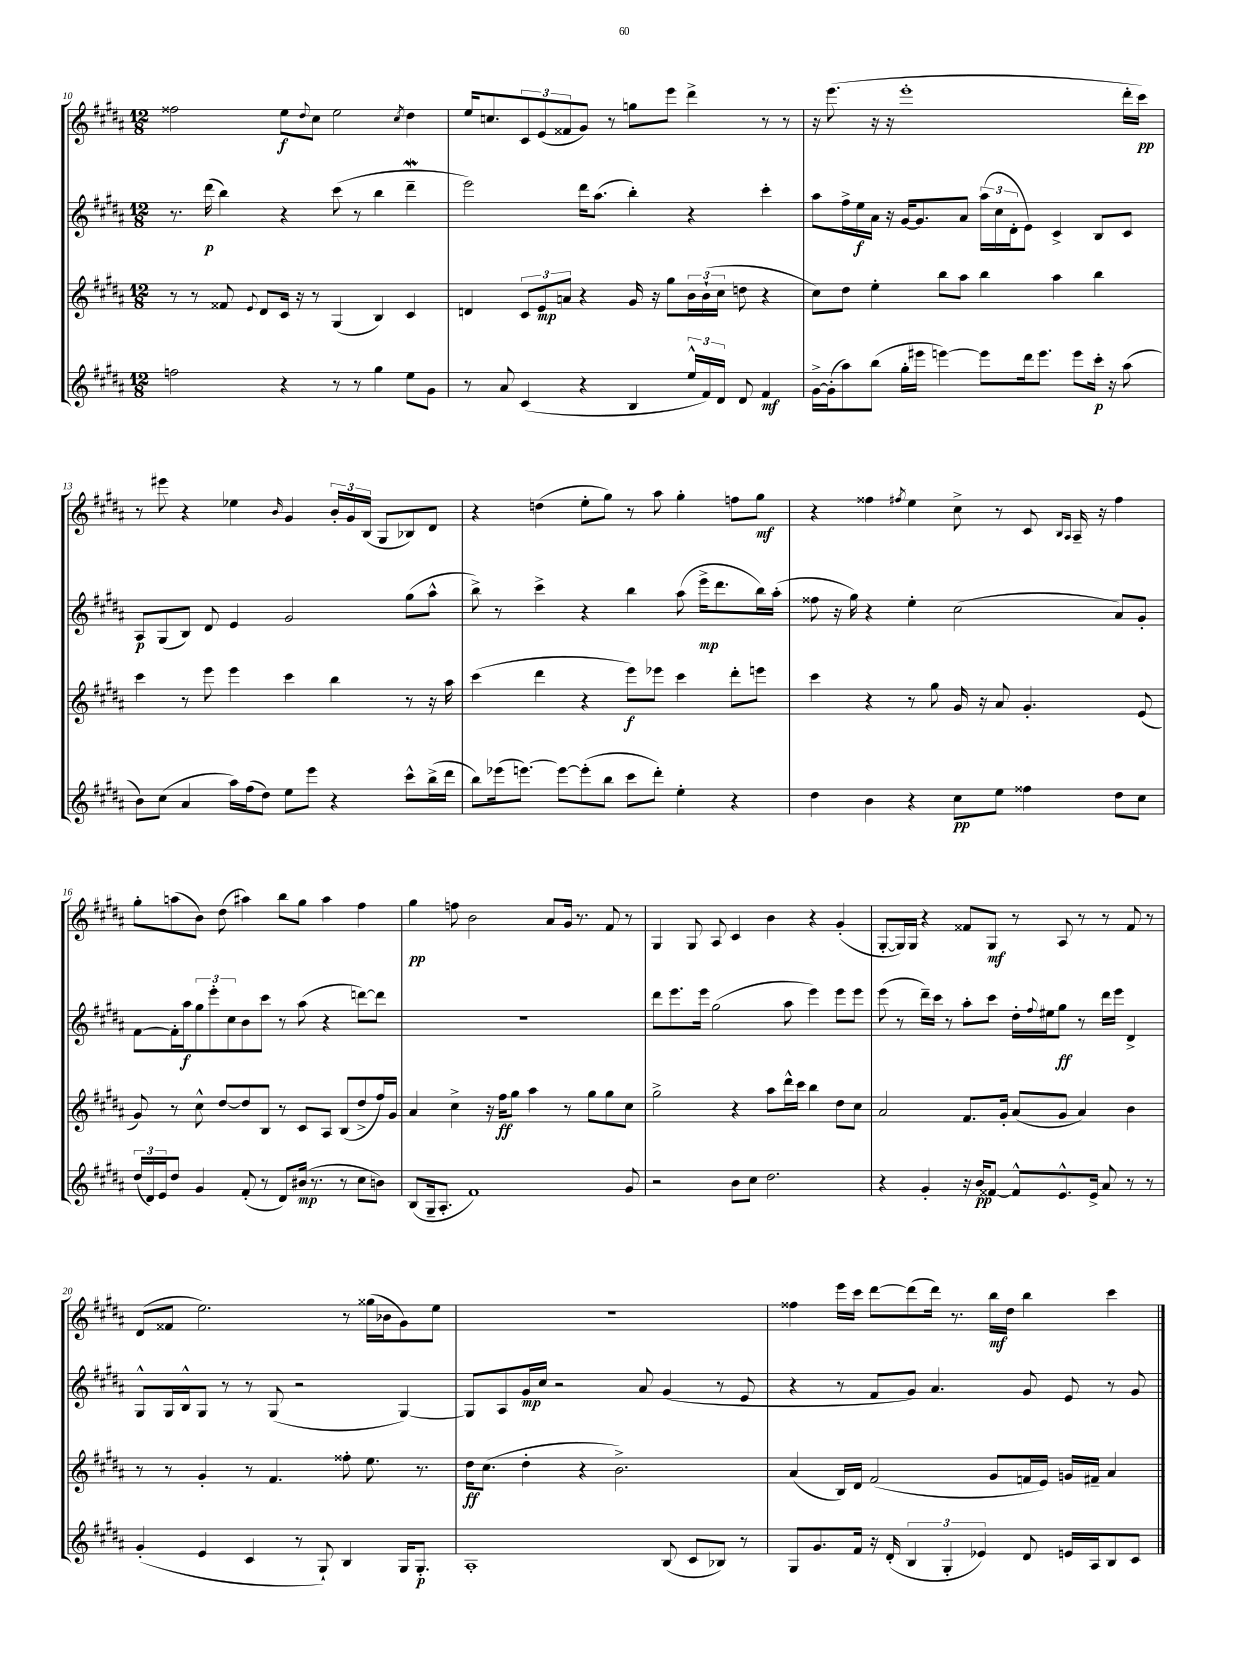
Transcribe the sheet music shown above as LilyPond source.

<<
\new StaffGroup <<
\new Staff = "s0" {
    \clef treble \key b \major \numericTimeSignature \time 12/8
    fisis''2 e''8\f \appoggiatura { dis''8 } cis''8 e''2 \acciaccatura { cis''8 } dis''4 |
    e''16 c''8. \tuplet 3/2 { cis'8 e'8( fisis'8 } gis'8) r8 g''8 e'''8 dis'''4-> r8 r8 |
    r16 e'''8.( r16 r16 e'''1-. dis'''16-. cis'''16\pp) |
    r8 eis'''8 r4 ees''4 \grace { b'16 } gis'4 \tuplet 3/2 { b'16-. gis'16 b16( } gis8 bes8) dis'8 |
    r4 d''4( e''8-. gis''8) r8 ais''8 gis''4-. f''8 gis''8\mf |
    r4 fisis''4 \acciaccatura { fis''8 } e''4 cis''8-> r8 cis'8 \grace { b16 ais16 } ais16-- r16 fis''4 |
    gis''8-. a''8( b'8) dis''8( ais''4) b''8 gis''8 ais''4 fis''4 |
    gis''4\pp f''8 b'2 ais'8 gis'16 r8. fis'8 r8 |
    gis4 gis8 ais8 cis'4 b'4 r4 gis'4-.( |
    gis8~-. gis16) gis16 r4 fisis'8 gis8\mf r8 ais8 r8 r8 fisis'8 r8 |
    dis'8( fisis'8 e''2.) r8 gisis''16( bes'16 gis'8) e''8 |
    R1. |
    fisis''4 e'''16 cis'''16 dis'''8~ dis'''8( dis'''16) r8. b''16\mf dis''16 b''4 cis'''4 \bar "|." |
}
\new Staff = "s1" {
    \clef treble \key b \major \numericTimeSignature \time 12/8
    r8. dis'''16\p( b''4) r4 cis'''8( r8 b''4 dis'''4--\mordent |
    e'''2) dis'''16 ais''8.( b''4-.) r4 cis'''4-. |
    ais''8 fis''16-> e''16\f ais'16 r16 gis'16~ gis'8. ais'8 \tuplet 3/2 { ais''16( cis''16 dis'16-. } e'8) cis'4-> b8 cis'8 |
    ais8\p gis8( b8) dis'8 e'4 gis'2 gis''8( ais''8-^ |
    b''8->) r8 cis'''4-> r4 b''4 ais''8( e'''16->\mp dis'''8. b''16) ais''16-.( |
    fisis''8 r16 gis''16) r4 e''4-. cis''2( ais'8) gis'8-. |
    fis'8~ fis'16-. ais''16\f \tuplet 3/2 { gis''8 e'''8-. cis''8 } b'8 cis'''8 r8 ais''8( r4 d'''8~) d'''8 |
    R1. |
    dis'''8 e'''8. e'''16 gis''2( ais''8 e'''4) e'''8 e'''8 |
    e'''8( r8 dis'''16--) cis'''16 r8 ais''8-. cis'''8 dis''16-. \appoggiatura { fis''8 } eis''16 gis''8\ff r8 dis'''16 e'''16 dis'4-> |
    gis8-^ gis16 b16-^ gis8 r8 r8 gis8( r2 gis4~) |
    gis8 ais8 gis'16\mp cis''16 r2 ais'8 gis'4( r8 e'8 |
    r4 r8 fis'8 gis'8) ais'4. gis'8 e'8 r8 gis'8 \bar "|." |
}
\new Staff = "s2" {
    \clef treble \key b \major \numericTimeSignature \time 12/8
    r8 r8 fisis'8 \appoggiatura { e'8 } dis'8 cis'16 r16 r8 gis4( b4) cis'4 |
    d'4 \tuplet 3/2 { cis'8 e'8\mp a'8 } r4 gis'16 r16 gis''8 \tuplet 3/2 { b'16 b'16-!( cis''16 } d''8 r4 |
    cis''8) dis''8 e''4-. b''8 ais''8 b''4 ais''4 b''4 |
    cis'''4 r8 e'''8 e'''4 cis'''4 b''4 r8 r16 ais''16 |
    cis'''4( dis'''4 r4 e'''8\f) ees'''8 cis'''4 dis'''8-. e'''8 |
    cis'''4 r4 r8 gis''8 gis'16 r16 ais'8 gis'4.-. e'8( |
    gis'8) r8 cis''8-^ dis''8~ dis''8 b8 r8 cis'8 ais8 b8( dis''8-> fis''16) gis'16 |
    ais'4 cis''4-> r16 fis''16\ff gis''8 ais''4 r8 gis''8 gis''8 cis''8 |
    gis''2-> r4 ais''8 dis'''16-^ cis'''16 b''4 dis''8 cis''8 |
    ais'2 fis'8. gis'16-. ais'8( gis'8 ais'4) b'4 |
    r8 r8 gis'4-. r8 fis'4. fisis''8-. e''8. r8. |
    dis''16\ff cis''8.( dis''4-. r4 b'2.->) |
    ais'4( b16) dis'16 fis'2( gis'8 f'16 e'16) g'16 fis'16-- ais'4 \bar "|." |
}
\new Staff = "s3" {
    \clef treble \key b \major \numericTimeSignature \time 12/8
    f''2 r4 r8 r8 gis''4 e''8 gis'8 |
    r8 ais'8 cis'4( r4 b4 \tuplet 3/2 { e''16-^ fis'16) dis'16 } dis'8 fis'4\mf |
    gis'16~-> gis'16-.( ais''8) b''8( gis''16-. eis'''16 e'''4~) e'''8 dis'''16 e'''8. e'''8 cis'''16-.\p r16 ais''8( |
    b'8) cis''8( ais'4 ais''16) fis''16( dis''8) e''8 e'''8 r4 cis'''8-^ b''16->( dis'''16 |
    b''8) ees'''16( e'''8.~) e'''8~ e'''8-.( b''8 cis'''8 dis'''8-.) e''4-. r4 |
    dis''4 b'4 r4 cis''8\pp e''8 fisis''4 dis''8 cis''8 |
    \tuplet 3/2 { dis''16( dis'16) e'16 } dis''8 gis'4 fis'8-.( r8 dis'8) bis'16\mp( r8. r8 cis''8 b'8) |
    b8( gis16-- ais8.-. fis'1) gis'8 |
    r2 b'8 cis''8 dis''2. |
    r4 gis'4-. r16 b'16\pp fisis'8~ fisis'8-^ e'8.-^ e'16-> ais'8 r8 r8 |
    gis'4-.( e'4 cis'4 r8 gis8-!) b4 gis16 gis8.-.\p |
    ais1-. b8( cis'8 bes8) r8 |
    gis8 gis'8. fis'16 r16 dis'16-.( \tuplet 3/2 { b4 gis4-. ees'4) } dis'8 e'16 ais16 b8 cis'8 \bar "|." |
}
>>
>>
\layout { \context { \Score currentBarNumber = #10 } }
